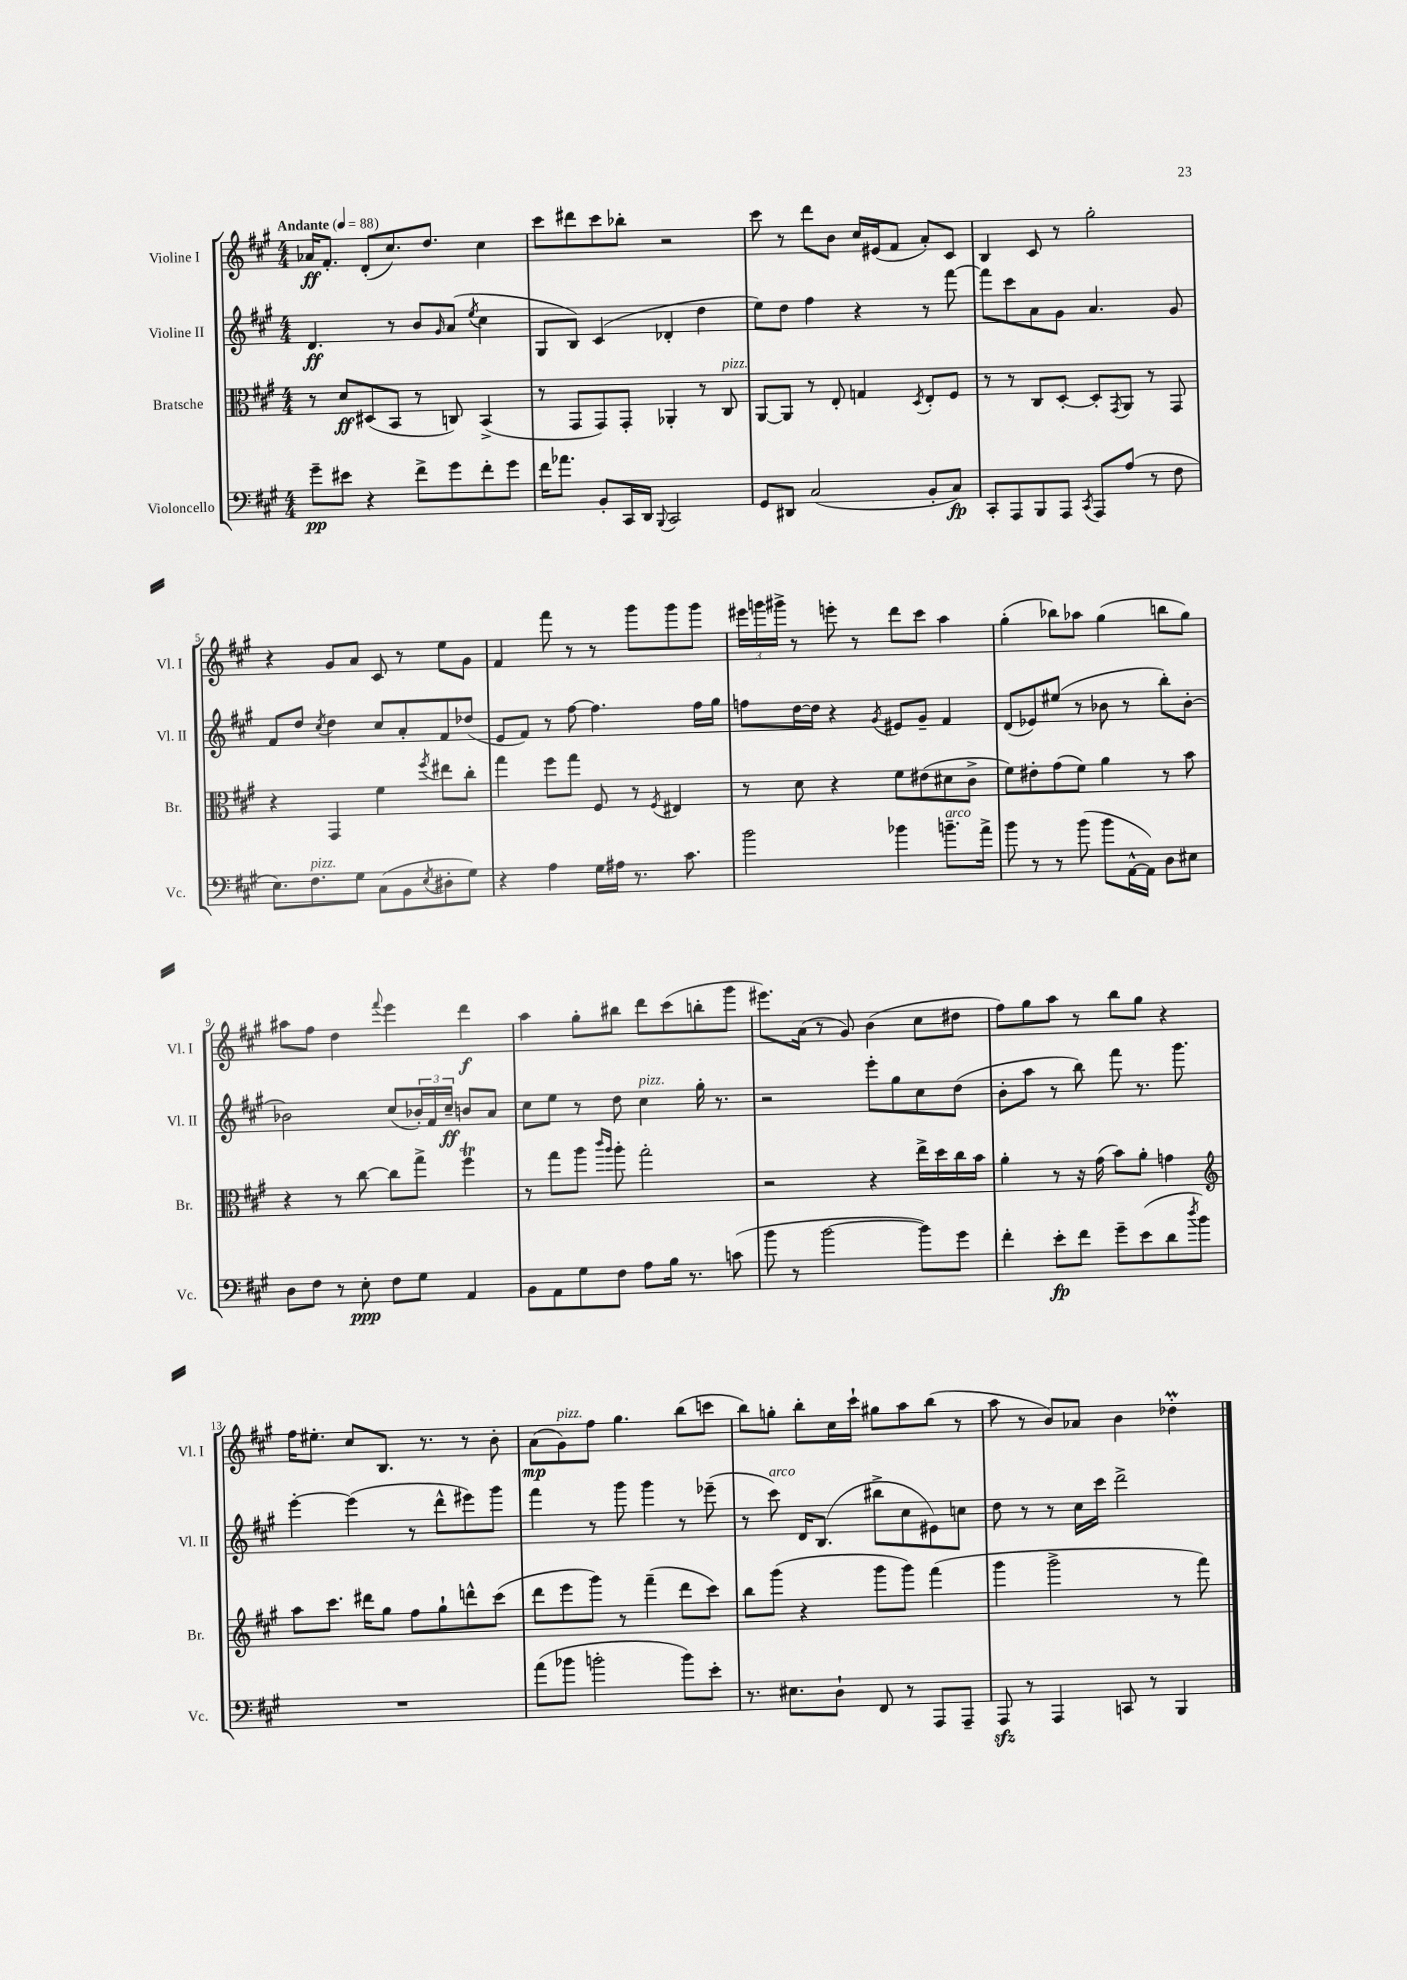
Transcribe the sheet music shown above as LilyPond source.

<<
\new StaffGroup <<
\new Staff = "s0" \with { instrumentName = "Violine I" shortInstrumentName = "Vl. I" } {
    \clef treble \key a \major \numericTimeSignature \time 4/4 \tempo "Andante" 4 = 88
    aes'16\ff fis'8.-. d'8-.( cis''8.) d''8. cis''4 |
    cis'''8 dis'''8 cis'''8 bes''8-. r2 |
    cis'''8 r8 d'''8 b'8 cis''16 eis'16( fis'8 a'8-.) cis'8 |
    b4 cis'8 r8 gis''2-. |
    r4 gis'8 a'8 cis'8 r8 e''8 gis'8 |
    fis'4 fis'''8 r8 r8 gis'''8 gis'''8 gis'''8 |
    \tuplet 3/2 { eis'''16 g'''16 gis'''16-> } r8 e'''8-. r8 d'''8 cis'''8 a''4 |
    gis''4-.( bes''8) aes''8 gis''4( b''8 gis''8) |
    ais''8 fis''8 d''4 \appoggiatura { fis'''8 } e'''4 d'''4\f |
    a''4 gis''8-. bis''8 d'''8 cis'''8( b''8-. gis'''8 |
    eis'''8.) a'16( r8 gis'8) b'4( cis''8 dis''8 |
    fis''8) gis''8 a''8 r8 b''8 gis''8 r4 |
    fis''16 eis''8.-. cis''8 b8. r8. r8 b'8-. |
    a'8\mp( gis'8^\markup { \italic "pizz." }) fis''8 gis''4. b''8( c'''8 |
    b''8) g''8-. b''8-. cis''16 cis'''16-! gis''8 a''8 b''8( r8 |
    a''8 r8 b'8) aes'8 b'4 des''4-.\prall \bar "|." |
}
\new Staff = "s1" \with { instrumentName = "Violine II" shortInstrumentName = "Vl. II" } {
    \clef treble \key a \major \numericTimeSignature \time 4/4
    d'4.\ff r8 b'8 \grace { gis'16 } a'8( \acciaccatura { e''8 } cis''4 |
    gis8 b8) cis'4( des'4-. d''4 |
    e''8) d''8 fis''4 r4 r8 fis'''8~ |
    fis'''8 cis'''8 a'8 gis'8 a'4. gis'8 |
    fis'8 d''8 \acciaccatura { cis''8 } d''4 cis''8 a'8-. fis'8 des''8( |
    e'8 fis'8) r8 fis''8~ fis''4. fis''16 gis''16 |
    f''8 d''16~ d''16 r4 \acciaccatura { gis'8 } eis'8 gis'8-- fis'4 |
    d'8( ees'8) eis''8( r8 bes'8 r8 b''8-.) bes'8~-. |
    bes'2 cis''8( \tuplet 3/2 { bes'16-.) fis'16 cis''16--\ff } b'8 a'8 |
    cis''8 e''8 r8 d''8 cis''4^\markup { \italic "pizz." } gis''16-. r8. |
    r2 e'''8-. gis''8 cis''8 d''8( |
    b'8-. a''8 r8 b''8) fis'''8 r8. gis'''8. |
    e'''4~-. e'''4( r8 d'''8-^ eis'''8) gis'''8 |
    fis'''4 r8 gis'''8 gis'''4 r8 ees'''8--( |
    r8 cis'''8^\markup { \italic "arco" }) d'16 b8.( bis''8-> cis''8 eis'8) c''8 |
    d''8 r8 r8 cis''16 cis'''16 d'''2-> \bar "|." |
}
\new Staff = "s2" \with { instrumentName = "Bratsche" shortInstrumentName = "Br." } {
    \clef alto \key a \major \numericTimeSignature \time 4/4
    r8 d'8\ff dis8( b,8 r8 c8) b,4->( |
    r8 gis,8 gis,8) gis,8-. aes,4-. r8 cis8^\markup { \italic "pizz." } |
    a,8~ a,8 r8 e8-. g4 \acciaccatura { d8 } e8-. fis8 |
    r8 r8 cis8 d8~-. d8-. \acciaccatura { gis,8 } a,8 r8 gis,8 |
    r4 gis,4 fis'4 \acciaccatura { fis''8 } eis''8 cis''8-. |
    gis''4 fis''8 gis''8 fis8 r8 \acciaccatura { fis8 } eis4 |
    r8 d'8 r4 fis'8 eis'8( dis'8 cis'8-> |
    fis'8) eis'8-. gis'8( fis'8) a'4 r8 b'8 |
    r4 r8 cis''8~ cis''8 gis''8-> fis''4\trill |
    r8 gis''8 a''8 \grace { cis'''16 a''16 } a''8-. gis''2-. |
    r2 r4 e''16-> d''16 cis''16 b'16 |
    a'4-. r8 r16 gis'16( b'8) a'8-. g'4 |
    \clef treble a''8 cis'''8. dis'''16 gis''8 fis''8 gis''8-! d'''8-^ cis'''8( |
    d'''8 e'''8 gis'''8) r8 fis'''4--( d'''8 cis'''8) |
    b''8 gis'''8( r4 gis'''8 gis'''8) fis'''4( |
    gis'''4 gis'''2-> r8 fis'''8) \bar "|." |
}
\new Staff = "s3" \with { instrumentName = "Violoncello" shortInstrumentName = "Vc." } {
    \clef bass \key a \major \numericTimeSignature \time 4/4
    gis'8--\pp eis'8 r4 fis'8-> gis'8 fis'8-. gis'8 |
    fis'16 aes'8. b,8-. cis,16 d,16 \appoggiatura { b,,8 } cis,2 |
    gis,8 dis,8 cis2( b,8-. cis8\fp) |
    cis,8-. a,,8 b,,8 a,,8 \acciaccatura { cis,8 } a,,8 a8( r8 fis8 |
    e8.) fis8.^\markup { \italic "pizz." } gis8 cis8( b,8 \acciaccatura { e8 } dis8-. gis8) |
    r4 a4 gis16 ais16 r8. cis'8. |
    b'2 bes'4 b'8.--^\markup { \italic "arco" } a'16-> |
    b'8 r8 r8 b'8( b'8 a,16~-^ a,16) d8 eis8 |
    d8 fis8 r8 e8-.\ppp fis8 gis8 a,4 |
    b,8 a,8 gis8 fis8 a8 b16 r8. c'8( |
    b'8 r8 b'2~ b'8) gis'8 |
    fis'4-. e'8-.\fp fis'8 gis'8-- e'8( d'8 \acciaccatura { d''8 } b'8) |
    R1 |
    a'8( bes'8 b'2-. b'8) e'8-. |
    r8. eis8. d8-! fis,8 r8 a,,8 a,,8-- |
    a,,8\sfz r8 a,,4 c,8 r8 b,,4 \bar "|." |
}
>>
>>
